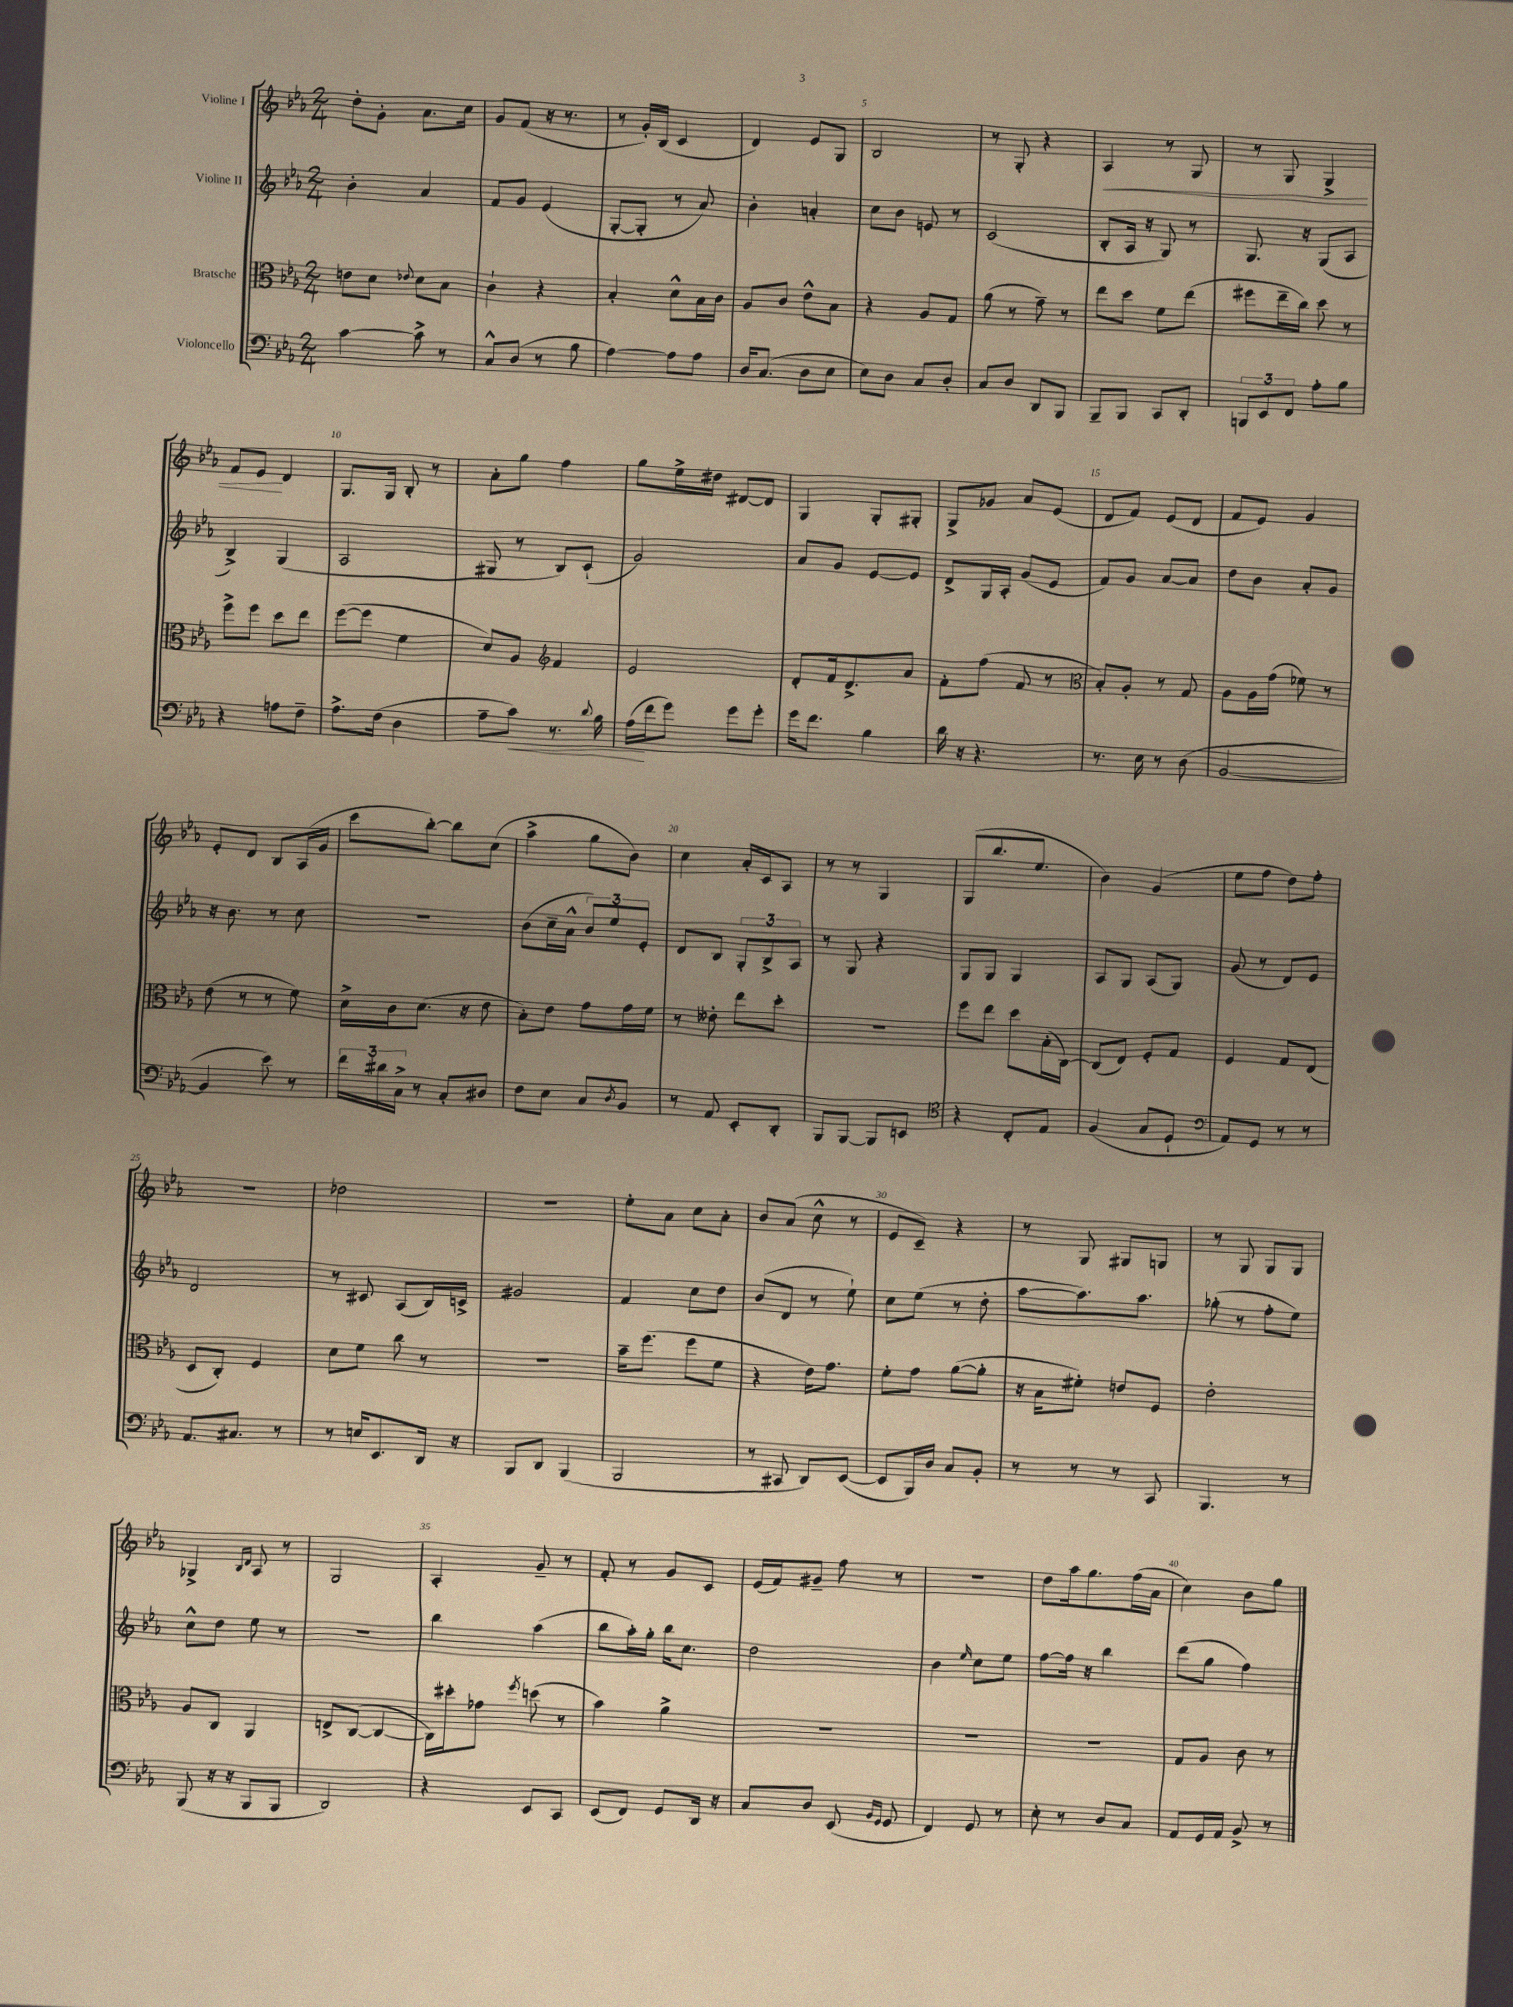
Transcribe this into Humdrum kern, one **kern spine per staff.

**kern	**kern	**kern	**kern
*staff4	*staff3	*staff2	*staff1
*clefF4	*clefC3	*clefG2	*clefG2
*k[b-e-a-]	*k[b-e-a-]	*k[b-e-a-]	*k[b-e-a-]
*M2/4	*M2/4	*M2/4	*M2/4
[4c\	8e\L	4b-'\	8dd'\L
.	8d\J	.	8g'\J
.	8qqe-/	.	.
8c^\]	8d\L	4a-/	8.a-\L
8r	8B-\J	.	.
.	.	.	16cc\Jk
=	=	=	=
8C^^/L	4c`\	8f/L	8g/L
(8D/J	.	8g/J	(8f/J
8r	4r	(4e-/	16r
.	.	.	8.r
8B-\	.	.	.
=	=	=	=
[4A-\)	4B-'/	[8G'/L	8r
.	.	8G'/]J	16g'/LL)
.	.	.	(16B-/JJ
8A-\]L	8d^^\L	8r	4c/
8A-\J	16B-\L	8a-/)	.
.	16c\JJ	.	.
=	=	=	=
16D/LK	8A-/L	4b-'\	4d/)
(8.C/J	.	.	.
.	8c/J	.	.
8D\L	8e-^^\L	4a'/	8e-/L
8E-\J	8B-\J	.	8G/J
=	=	=	=
8E-\L)	4r	8cc\L	2B-/
8D\J	.	8b-\J	.
8C/L	8A-/L	8e/	.
8D'/J	8G/J	8r	.
=	=	=	=
8C/L	(8a-\	(2c/	8r
8D/J	8r	.	8G'/
8DD/L	8g~\)	.	4r
8BBB-/J	8r	.	.
=	=	=	=
8BBB-~/L	8ee-\L	8B-'/L	4A-/
8BBB-/J	8dd\J	16A-/Jk	.
.	.	16r	.
8CC/L	8f\L	8G/)	8r
8DD'/J	(8ee-\J	8r	8G/
=	=	=	=
12BBB/L	8ff#\L	8.G/	8r
12EE-/	.	.	.
.	16ee-~\L	.	8G/
12FF/J	.	.	.
.	16cc\JJ)	16r	.
8A-'\L	8dd\	(8G/L	4G^/
8B-\J	8r	8A-/J	.
=	=	=	=
4r	8ff^\L	4B-^/)	8f/L
.	8ff\J	.	8e-/J
8A\L	8dd\L	(4G/	4d/
8F~\J	8ee-\J	.	.
=	=	=	=
8.A-^\L	([8ff\L	2A-/	8.G/L
.	8ff\]J	.	.
(16F\Jk	.	.	16G/Jk
4D\	4f\	.	8B-'/
.	.	.	8r
=	=	=	=
8A-~\L	8d/L)	8G#/	8a-'\L
8c\J)	8A-/J	8r	8gg\J
*	*clefG2	*	*
8.r	4f/	8B-/L)	4ff\
.	.	(8c`/J	.
8qqd/	.	.	.
16B-\	.	.	.
=	=	=	=
(16A-\LL	2e-/	2g/)	8gg\L
16f\J	.	.	.
8g\J)	.	.	16ee-^\L
.	.	.	16dd#\JJ
8g\L	.	.	[8d#/L
8g'\J	.	.	8d#/]J
=	=	=	=
16g\LK	8d'/L	8a-/L	4G/
8.f\J	.	.	.
.	16f/k	8g/J	.
.	8.d^/	.	.
4B-\	.	[8e-/L	8G'/L
.	8a-/J	8e-/]J	8G#'/J
=	=	=	=
16d\	8f'\L	8d^/L	8G^/L
16r	.	.	.
4.r	(8ff\J	16G/L	8g-/J
.	.	16A-'/JJ	.
.	8f/	(8g/L	8a-/L
.	8r	8e-/J	(8e-/J
=	=	=	=
*	*clefC3	*	*
8.r	8B-'/L)	8f/L)	8d/L
.	8A-'/J	8g/J	8f/J)
16E-\	.	.	.
8r	8r	[8a-/L	(8e-/L
(8D\	8G/	8a-/]J	8d/J
=	=	=	=
[2BB-/	8A-\L	8dd\L	8f/L
.	16A-\L	8b-\J	8e-/J)
.	(16g\JJ	.	.
.	8f-\)	8a-'/L	4g/
.	8r	8g/J	.
=	=	=	=
4BB-/]	(8e-\	16r	8e-'/L
.	.	8.b-\	.
.	8r	.	8d/J
8e-\)	8r	8r	8B-/L
8r	8f\)	8cc\	(16A-/L
.	.	.	16g/JJ
=	=	=	=
24f\LL	16d^\LL	2r	8ccc\L
24d#\	.	.	.
.	16c\J	.	.
24C^\JJ	.	.	.
8r	(8.d\J	.	[8bb-'\J)
8C'/L	.	.	8bb-\]L
.	16r	.	.
8D#/J	8e-\	.	(8cc\J
=	=	=	=
8F\L	8B-'\L)	(8b-\L	4aa-^\
8E-\J	8e-\J	16cc~\L	.
.	.	16a-^^\JJ	.
8C/L	8g\L	12b-/L)	8gg\L
.	.	12ee-/	.
8qD/	.	.	.
8BB-/J	16g\L	.	8b-\J)
.	.	12e-'/J	.
.	16f\JJ	.	.
=	=	=	=
8r	8r	8d/L	4cc\
8AA-/	8e--'\	8B-/J	.
8EE-'/L	8ee-\L	12G'/L	16a-'/LL
.	.	.	16c/J
.	.	12B-^/	.
8DD'/J	8dd'\J	.	8A-/J
.	.	12A-/J	.
=	=	=	=
8BBB-/L	2r	8r	8r
[8BBB-/J	.	8G/	8r
8BBB-/]L	.	4r	4G/
8EE/J	.	.	.
=	=	=	=
*clefC4	*	*	*
4r	8ff\L	8G/L	(8G/L
.	8ee-\J	8G/J	8.bb-/
8C'/L	8dd\L	4G/	.
.	.	.	8.ee-/J
8E-/J	(16B-'\L	.	.
.	[16C\JJ)	.	.
=	=	=	=
(4F/	(8C/]L	8A-/L	4b-\)
.	8E-/J)	8G/J	.
8G/L	8F'/L	(8A-/L	(4g/
8D`/J	8G/J	8G/J)	.
=	=	=	=
*clefF4	*	*	*
8AA-/L)	4F/	(8g/	8ee-\L
8GG/J	.	8r	8ff\J
8r	8G/L	8d/L)	8dd\L)
8r	(8E-/J	8e-/J	8ff'\J
=	=	=	=
8.AA-/L	8D/L	2d/	2r
.	8C'/J)	.	.
8.C#/J	.	.	.
.	4F/	.	.
8r	.	.	.
=	=	=	=
8r	8d\L	8r	2dd-\
16E/LK	8f\J	8c#/	.
8.EE-/	.	.	.
.	8cc\	(8A-/L	.
16DD/Jk	8r	16B-/L)	.
16r	.	16c^/JJ	.
=	=	=	=
8BBB-/L	2r	2g#/	2r
8DD/J	.	.	.
(4BBB-/	.	.	.
=	=	=	=
2BBB-/	16b-~\LK	4f/	8ee-'\L
.	(8.ff\J	.	.
.	.	.	8a-\J
.	8ff\L	8cc\L	8cc\L
.	8f\J	8dd\J	8a-'\J
=	=	=	=
8r	4r	(8b-/L	8b-/L
8CC#/	.	8d/J	(8a-/J
8DD/L)	16e-\LK)	8r	8cc^^\
.	8.g\J	.	.
([8EE-/J	.	8ee-`\)	8r
=	=	=	=
8EE-/]L	8f'\L	8cc\L	8e-/L
16BBB-/L)	8g\J	(8ee-\J	8c~/J)
16D/JJ	.	.	.
8C/L	([8a-\L	8r	4r
8BB-'/J	8a-'\]J	8dd'\	.
=	=	=	=
8r	16r	[8aa-\L	8r
.	16B-\LK	.	.
8r	8f#'\J)	8.aa-\])	8G/
8r	8e/L	.	8G#/L
.	.	8.aa-\J	.
8CC/	8F/J	.	8G/J
=	=	=	=
4.BBB-/	2e-'\	(8gg-'\	8r
.	.	8r	8G/
.	.	8ff'\L	8G/L
8r	.	8ee-\J)	8G/J
=	=	=	=
(8BBB-/	8A-/L	8cc^^\L	4G-^/
16r	8C/J	8dd\J	.
16r	.	.	.
.	.	.	16qqB-/LL
.	.	.	16qqd/JJ
8BBB-/L	4AA-/	8ee-\	8A-/
8BBB-/J	.	8r	8r
=	=	=	=
2DD/)	8E^/L	2r	2G/
.	([8C/J	.	.
.	4C/_	.	.
=	=	=	=
4r	16C\]LL)	4bb-\	4A-'/
.	16dd#'\J	.	.
.	8g-\J	.	.
.	8qff/	.	.
8EE-/L	(8dd\	(4aa-\	8g~/
8CC/J	8r	.	8r
=	=	=	=
(8EE-/L	4b-\)	8bb-\L	8f'/
8FF/J)	.	16aa-'\L)	8r
.	.	16gg'\JJ	.
8GG/L	4a-^\	16bb-\LK	8g/L
.	.	8.cc\J	.
16DD/Jk	.	.	8c/J
16r	.	.	.
=	=	=	=
8C/L	2r	2dd\	(16e-/LL
.	.	.	16f/J)
8D/J	.	.	8g#~/J
(8EE-/	.	.	8ff\
16qqBB-/LL	.	.	.
16qqGG/JJ	.	.	.
8GG/	.	.	8r
=	=	=	=
4FF/)	2r	4b-\	2r
.	.	16qqee-/	.
8GG/	.	8cc\L	.
8r	.	8ee-\J	.
=	=	=	=
8E-'\	2r	[8ff\L	8dd\L
8r	.	16ff\]Jk	16aa-\k
.	.	16r	8.gg\
8D/L	.	4bb-\	.
8C/J	.	.	(16ff\L
.	.	.	16a-\JJ
=	=	=	=
8AA-/L	8G/L	(8ddd\L	4cc\)
16GG/L	8A-/J	8gg\J	.
16AA-/JJ	.	.	.
8BB-^/	8c\	4ff\)	8b-\L
8r	8r	.	8gg\J
==	==	==	==
*-	*-	*-	*-
